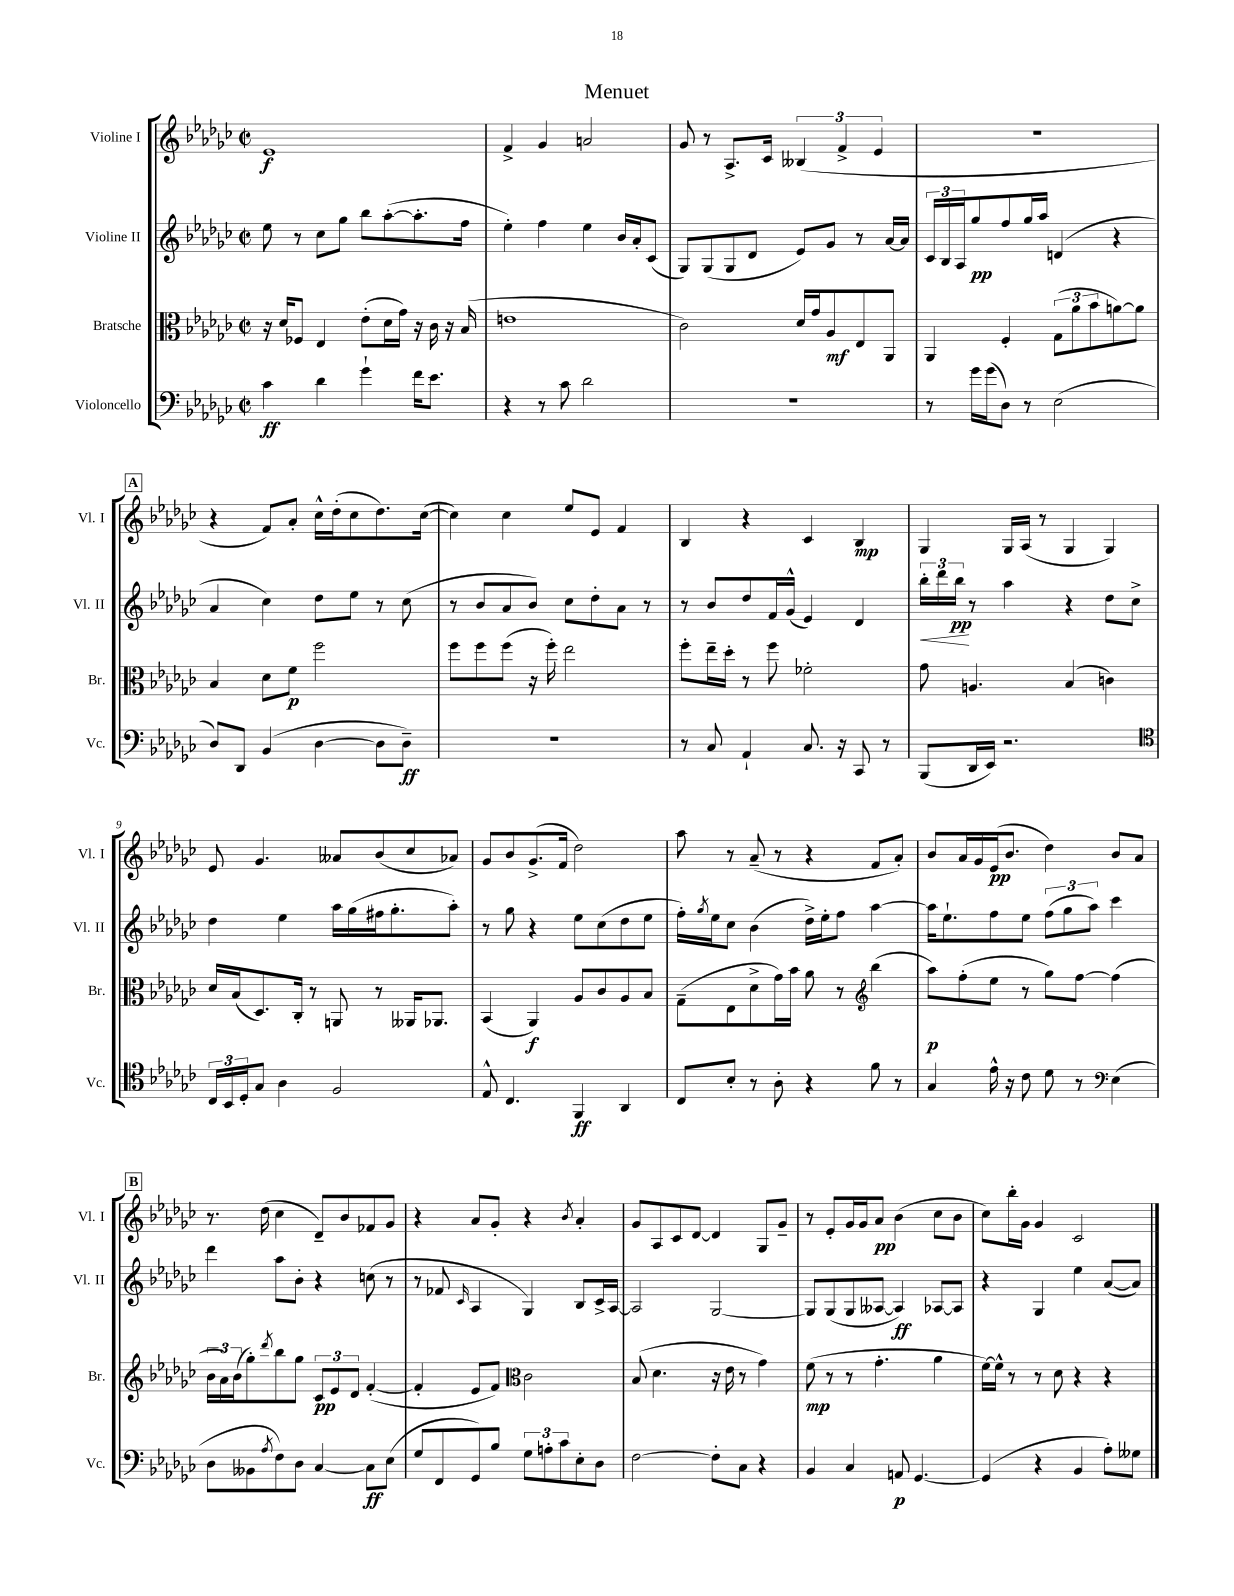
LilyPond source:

\header { title = "Menuet" }
<<
\new StaffGroup <<
\new Staff = "s0" \with { instrumentName = "Violine I" shortInstrumentName = "Vl. I" } {
    \clef treble \key ges \major \defaultTimeSignature \time 2/2
    ees'1\f |
    f'4-> ges'4 a'2 |
    ges'8 r8 aes8.-> ces'16 \tuplet 3/2 { beses4( f'4-> ees'4 } |
    r1 |
    \mark \markup { \box "A" } r4 f'8) aes'8-. ces''16-^ des''16-.( ces''8 des''8.) ces''16~( |
    ces''4) ces''4 ees''8 ees'8 f'4 |
    bes4 r4 ces'4 bes4\mp |
    ges4 ges16 aes16( r8 ges4 ges4) |
    ees'8 ges'4. aeses'8 bes'8( ces''8 aes'8) |
    ges'8 bes'8 ges'8.->( f'16 des''2) |
    aes''8 r8 aes'8--( r8 r4 f'8 aes'8-.) |
    bes'8 aes'16 ges'16 ees'16\pp( bes'8. des''4) bes'8 aes'8 |
    \mark \markup { \box "B" } r8. des''16( ces''4 des'8--) bes'8 fes'8 ges'8 |
    r4 aes'8 ges'8-. r4 \acciaccatura { bes'8 } aes'4-. |
    ges'8 aes8 ces'8 des'8~ des'4 ges8 ges'8-- |
    r8 ees'8-. ges'16 ges'16 aes'8\pp bes'4( ces''8 bes'8 |
    ces''8) bes''16-. ges'16 ges'4 ces'2 \bar "|." |
}
\new Staff = "s1" \with { instrumentName = "Violine II" shortInstrumentName = "Vl. II" } {
    \clef treble \key ges \major \defaultTimeSignature \time 2/2
    ees''8 r8 ces''8 ges''8 bes''8 aes''8~-.( aes''8.-. f''16 |
    ees''4-.) f''4 ees''4 bes'16 aes'16-. ces'8( |
    ges8) ges8( ges8 des'8 ees'8) ges'8 r8 aes'16~ aes'16 |
    \tuplet 3/2 { ces'16 bes16 aes16 } ges''8\pp f''8 ges''16 aes''16 d'4( r4 |
    \mark \markup { \box "A" } aes'4 ces''4) des''8 ees''8 r8 ces''8( |
    r8 bes'8 aes'8 bes'8) ces''8 des''8-. aes'8 r8 |
    r8 bes'8 des''8 f'16 ges'16-^( ees'4) des'4 |
    \tuplet 3/2 { bes''16-.\< des'''16 bes''16\pp\! } r8 aes''4 r4 des''8 ces''8-> |
    des''4 ees''4 aes''16 ges''16( fis''16 ges''8.-. aes''8-.) |
    r8 ges''8 r4 ees''8 ces''8( des''8 ees''8 |
    f''16-.) \acciaccatura { ges''8 } ees''16 ces''8 bes'4( des''16->) ees''16-. f''8 aes''4~ |
    aes''16 ees''8.-! f''8 ees''8 \tuplet 3/2 { f''8( ges''8 aes''8) } ces'''4 |
    \mark \markup { \box "B" } des'''4 aes''8 bes'8-. r4 c''8( r8 |
    r8 fes'8 \grace { ces'16 } aes4 ges4) bes8 ces'16-> aes16~ |
    aes2 ges2~ |
    ges8 ges8( ges8 aeses8~ aeses4\ff) aes8~ aes8 |
    r4 ges4 ees''4 aes'8~( aes'8) \bar "|." |
}
\new Staff = "s2" \with { instrumentName = "Bratsche" shortInstrumentName = "Br." } {
    \clef alto \key ges \major \defaultTimeSignature \time 2/2
    r16 des'16 fes8 ees4 ees'8-.( des'16 ges'16) r16 ces'16 r16 bes16( |
    e'1 |
    ces'2) des'16 ges'16 aes8\mf ees8 aes,8 |
    aes,4 f4-. \tuplet 3/2 { ges8( aes'8 bes'8 } a'8~) a'8 |
    \mark \markup { \box "A" } bes4 des'8 f'8\p f''2 |
    f''8 f''8 f''8( r16 f''16-.) ees''2 |
    f''8-. ees''16-- des''16-. r8 f''8 fes'2-. |
    ges'8 a4. bes4( c'4) |
    des'16 bes16( des8.) ces16-. r8 a,8 r8 aeses,16 aes,8. |
    bes,4( aes,4\f) aes8 ces'8 aes8 bes8 |
    ges8--( ees8 des'8-> ges'16) bes'16 aes'8 r8 \clef treble bes''4( |
    aes''8\p) f''8-.( ees''8 r8 ges''8) f''8~ f''4( |
    \mark \markup { \box "B" } \tuplet 3/2 { bes'16 aes'16) bes'16( } ges''8-.) \acciaccatura { des'''8 } bes''8 ges''8 \tuplet 3/2 { ces'8\pp ees'8 des'8 } f'4~-.( |
    f'4-. ees'8 f'8) \clef alto ces'2 |
    bes8( des'4. r16 ees'16 r8 ges'4) |
    f'8\mp( r8 r8 ges'4.-. aes'4 |
    f'16~) f'16-^ r8 r8 des'8 r4 r4 \bar "|." |
}
\new Staff = "s3" \with { instrumentName = "Violoncello" shortInstrumentName = "Vc." } {
    \clef bass \key ges \major \defaultTimeSignature \time 2/2
    ces'4\ff des'4 ges'4-! f'16 ees'8. |
    r4 r8 ces'8 des'2 |
    R1 |
    r8 ges'16 ges'16( des8) r8 ees2( |
    \mark \markup { \box "A" } des8) des,8 bes,4( des4~ des8 des8--\ff) |
    R1 |
    r8 ces8 aes,4-! ces8. r16 ces,8 r8 |
    bes,,8( des,16 ees,16) r2. |
    \clef tenor \tuplet 3/2 { ces16 bes,16 des16-. } ges8 aes4 f2 |
    ees8-^ ces4. f,4\ff aes,4 |
    ces8 bes8-. r8 aes8-. r4 f'8 r8 |
    ges4 ees'16-^ r16 ces'8 des'8 r8 \clef bass ees4( |
    \mark \markup { \box "B" } des8 beses,8 \acciaccatura { aes8 } f8) des8 ces4~ ces8\ff ees8( |
    ges8 f,8 ges,8) bes8 \tuplet 3/2 { ges8 a8-. ces'8 } ees8-. des8 |
    f2~ f8-. ces8 r4 |
    bes,4 ces4 a,8\p ges,4.~ |
    ges,4( r4 bes,4 aes8-.) geses8 \bar "|." |
}
>>
>>
